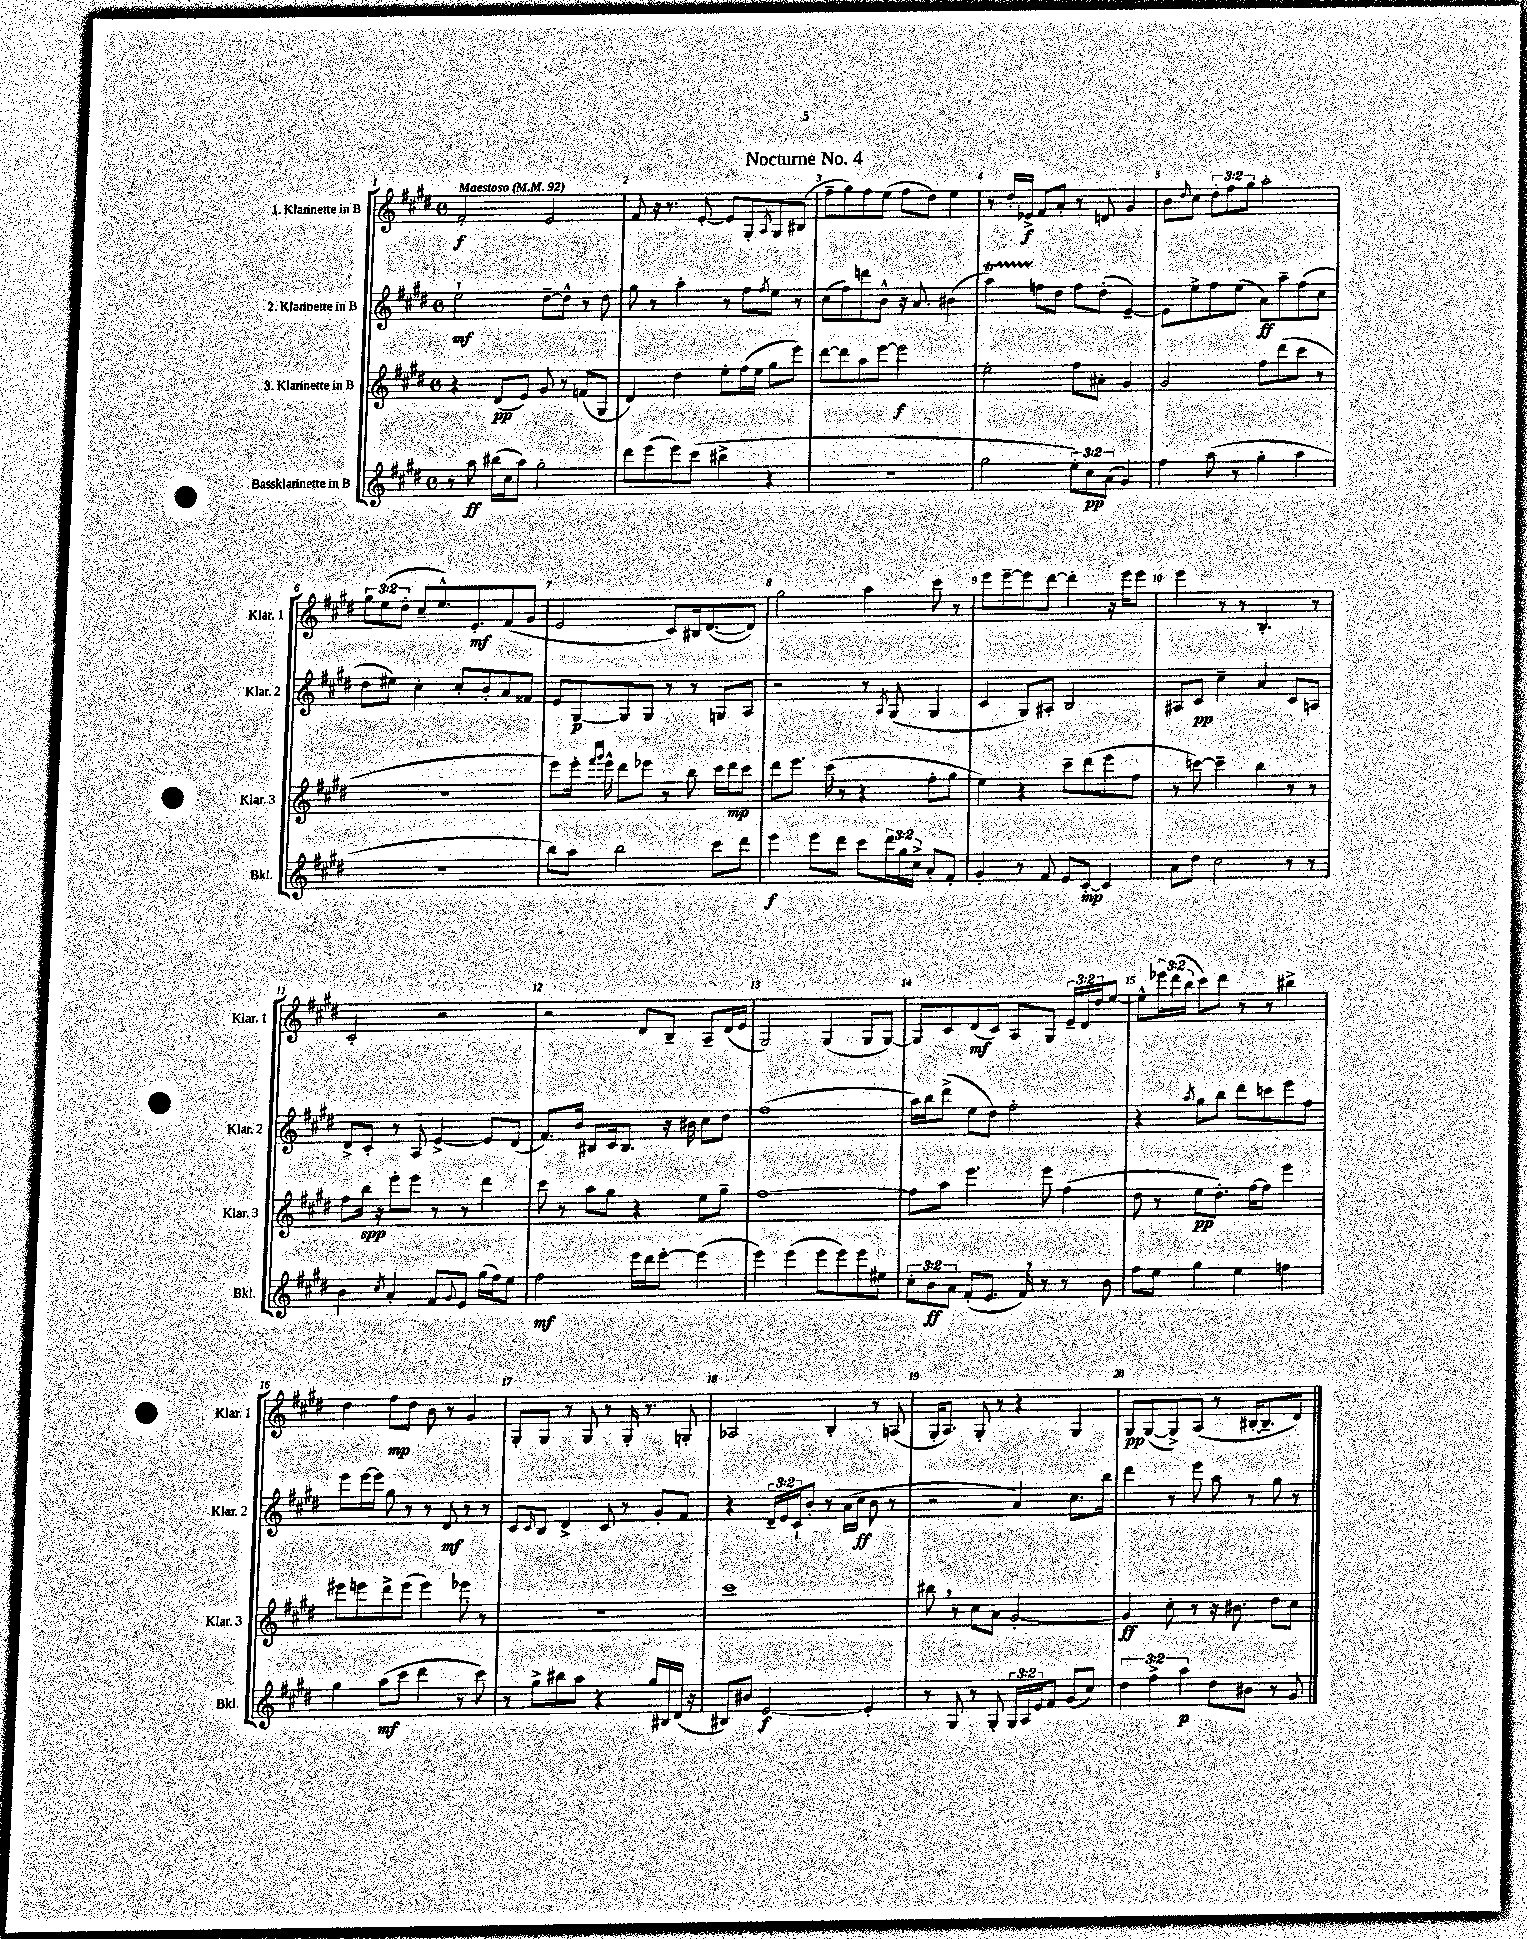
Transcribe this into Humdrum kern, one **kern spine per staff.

**kern	**dynam	**kern	**dynam	**kern	**dynam	**kern	**dynam
*part4	*part4	*part3	*part3	*part2	*part2	*part1	*part1
*staff4	*staff4	*staff3	*staff3	*staff2	*staff2	*staff1	*staff1
*I"Bassklarinette in B	*	*I"3. Klarinette in B	*	*I"2. Klarinette in B	*	*I"1. Klarinette in B	*
*I'Bkl.	*	*I'Klar. 3	*	*I'Klar. 2	*	*I'Klar. 1	*
*clefG2	*	*clefG2	*	*clefG2	*	*clefG2	*
*k[f#c#g#d#]	*	*k[f#c#g#d#]	*	*k[f#c#g#d#]	*	*k[f#c#g#d#]	*
*M4/4	*	*M4/4	*	*M4/4	*	*M4/4	*
*met(c)	*	*met(c)	*	*met(c)	*	*met(c)	*
*MM92	*	*MM92	*	*MM92	*	*MM92	*
=1	=1	=1	=1	=1	=1	=1	=1
!	!	!	!	!	!	!LO:TX:a:B:t=Maestoso	!
8r	.	4r	.	2ee`\	mf	2f#'/	f
8aa\	ff	.	.	.	.	.	.
(16bb#X\LL	.	(8d#/L	pp	.	.	.	.
16cc#\J	.	.	.	.	.	.	.
8aa\J)	.	8e/J)	.	.	.	.	.
2gg#'\	.	8g#/	.	[8dd#~\L	.	2e/	.
.	.	8r	.	8dd#^^\J]	.	.	.
.	.	(8fn/L	.	8r	.	.	.
.	.	8G#/J	.	8dd#\	.	.	.
=2	=2	=2	=2	=2	=2	=2	=2
8ddd#\L	.	4d#/)	.	8gg#\	.	8f#/	.
(8eee\	.	.	.	8r	.	16r	.
.	.	.	.	.	.	8.r	.
8eee\)	.	4dd#\	.	4aa'\	.	.	.
(8ccc#\J	.	.	.	.	.	[8e'/	.
4bb#X^\	.	8ee'\L	.	8r	.	8e/L]	.
.	.	(16ff#\L	.	8ff#\L	.	8G#'/	.
.	.	16ee\JJ	.	.	.	.	.
.	.	.	.	8qff#/	.	8qA/	.
4r	.	8gg#\L	.	8ee\J	.	8G#/	.
.	.	8eee\J)	.	8r	.	(8B#X/J	.
=3	=3	=3	=3	=3	=3	=3	=3
1r	.	[8ddd#\L	.	(8cc#\L	.	8ff#~\L	.
.	.	8ddd#\]	.	8ff#\)	.	8gg#\)	.
.	.	8aa\	.	8dddn\	.	8ff#\	.
.	.	[8eee\J	.	8b^^\J	.	(8ee\J	.
.	.	2eee\]	f	16r	.	8ff#\L	.
.	.	.	.	8.a/	.	.	.
.	.	.	.	.	.	8dd#\J)	.
.	.	.	.	(4b#X\	.	4ee\	.
=4	=4	=4	=4	=4	=4	=4	=4
2gg#\	.	2ee'\	.	4aaT\)	.	8r	.
.	.	.	.	.	.	16dd#'/LL	.
.	.	.	.	.	.	16e-X^/JJ	f
.	.	.	.	8ffn\L	.	8f#/L	.
.	.	.	.	8dd#\J	.	8a'/J	.
12ee'\L)	.	8ff#\L	.	8ff\L	.	8r	.
12cc#\	pp	.	.	.	.	.	.
.	.	8a#X'\J	.	(8dd#'\J	.	8dn/	.
(12a\J	.	.	.	.	.	.	.
4g#/)	.	4g#/	.	[4e~/)	.	4g#/	.
=5	=5	=5	=5	=5	=5	=5	=5
4ff#\	.	2g#/	.	8e\L]	.	8b\L	.
.	.	.	.	.	.	16qqdd#/	.
.	.	.	.	8ee^\	.	8cc#\J	.
(8aa\	.	.	.	8ff#\	.	12dd#'\L	.
.	.	.	.	.	.	12ff#\	.
8r	.	.	.	(8ee\J	.	.	.
.	.	.	.	.	.	12gg#\J	.
4gg#'\	.	8ff#\L	.	8a\L)	ff	2aa'\	.
.	.	(8ddd#\	.	8aa~\	.	.	.
4aa\	.	8ccc#\J	.	(8ff#\	.	.	.
.	.	8r	.	8cc#\J	.	.	.
!!LO:LB:g=z
=6	=6	=6	=6	=6	=6	=6	=6
1r	.	1r	.	8dd#\L	.	12gg#\L	.
.	.	.	.	.	.	(12ee\	.
.	.	.	.	8ee#X\J)	.	.	.
.	.	.	.	.	.	12dd#'\J	.
.	.	.	.	4cc#'\	.	8cc#~/L	.
.	.	.	.	.	.	8.ee^^/)	.
.	.	.	.	8cc#'/L	.	.	.
.	.	.	.	.	.	8.e'/	mf
.	.	.	.	8b'/	.	.	.
.	.	.	.	8a/	.	(8f#/	.
.	.	.	.	8f##X/J	.	8g#/J	.
=7	=7	=7	=7	=7	=7	=7	=7
8bb\L)	.	8eee\L)	.	8e/L	.	2e/	.
8aa\J	.	16eee'\Jk	.	[8G#/	p	.	.
.	.	16qqfff#/LL	.	.	.	.	.
.	.	16qqggg#/JJ	.	.	.	.	.
.	.	16eee^^\	.	.	.	.	.
2bb\	.	8ddd#\L	.	8G#/]	.	.	.
.	.	8eee-X\J	.	8G#/J	.	.	.
.	.	8r	.	8r	.	8c#/L)	.
.	.	8bb\	.	8r	.	16B#X/k	.
.	.	.	.	.	.	([8.d#/	.
8ccc#\L	.	16ccc#\LL	.	8Gn/L	.	.	.
.	.	16ddd#\J	mp	.	.	.	.
8ddd#\J	.	8ccc#\J	.	8A/J	.	8d#/J])	.
=8	=8	=8	=8	=8	=8	=8	=8
4eee\	f	8ddd#\L	.	2r	.	2gg#\	.
.	.	8.eee\J	.	.	.	.	.
8eee\L	.	.	.	.	.	.	.
.	.	(16ccc#\	.	.	.	.	.
8ddd#\J	.	8r	.	.	.	.	.
8ccc#\L	.	4r	.	8r	.	4aa\	.
.	.	.	.	8qA/	.	.	.
24ddd#\L	.	.	.	(8G#/	.	.	.
24gg#\	.	.	.	.	.	.	.
24cc#^\JJ	.	.	.	.	.	.	.
8a'/L	.	8ff#'\L	.	4G#/	.	8ccc#\	.
8f#'/J	.	8gg#\J	.	.	.	8r	.
=9	=9	=9	=9	=9	=9	=9	=9
4g#'/	.	4ee\)	.	4c#/	.	8eee\L	.
.	.	.	.	.	.	[8eee~\	.
8r	.	4r	.	8G#/L)	.	8eee\]	.
8f#/	.	.	.	8A#X'/J	.	[8ddd#\J	.
8e/L	.	8ccc#~\L	.	2B/	.	4ddd#'\]	.
[8c#'/J	mp	(8ddd#\	.	.	.	.	.
4c#/]	.	8eee\	.	.	.	16r	.
.	.	.	.	.	.	16eee\KL	.
.	.	8ff#\J	.	.	.	8eee\J	.
=10	=10	=10	=10	=10	=10	=10	=10
8a\L	.	8r	.	8A#X/L	.	4eee\	.
8dd#\J	.	[8cccn\)	.	8c#/J	pp	.	.
2cc#\	.	4ccc~\]	.	4cc#~\	.	8r	.
.	.	.	.	.	.	8r	.
.	.	4bb\	.	4a/	.	4.B'/	.
8r	.	8r	.	8c#/L	.	.	.
8r	.	8r	.	8An/J	.	8r	.
!!LO:LB:g=z
=11	=11	=11	=11	=11	=11	=11	=11
4b\	.	8ff#\L	.	8d#^/L	.	2c#'/	.
.	.	16bb\Jk	spp	8c#'/J	.	.	.
.	.	16r	.	.	.	.	.
8qcc#/	.	.	.	.	.	.	.
4a'/	.	8eee'\L	.	8r	.	.	.
.	.	8eee\J	.	8A/	.	.	.
8f#/L	.	8r	.	[4e^/	.	2r	.
8qqg#/	.	.	.	.	.	.	.
8e/J	.	8r	.	.	.	.	.
(16gg#\LL	.	4ddd#\	.	8e/L]	.	.	.
16ff#\J)	.	.	.	.	.	.	.
8ee\J	.	.	.	(8d#/J	.	.	.
=12	=12	=12	=12	=12	=12	=12	=12
2ff#\	mf	8ccc#\	.	8.f#/L)	.	2r	.
.	.	8r	.	.	.	.	.
.	.	.	.	16b/Jk	.	.	.
.	.	8aa\L	.	8B#X/L	.	.	.
.	.	8gg#\J	.	16c#/k	.	.	.
.	.	.	.	8.B#/J	.	.	.
16eee\LL	.	4r	.	.	.	8d#/L	.
16ddd#\J	.	.	.	.	.	.	.
[8eee'\J	.	.	.	16r	.	8B~/J	.
.	.	.	.	16b#X\	.	.	.
(4eee\]	.	8ee\L	.	8cc#\L	.	8A~/L	.
.	.	8gg#~\J	.	8dd#\J	.	(16d#/L	.
.	.	.	.	.	.	16e/JJ	.
=13	=13	=13	=13	=13	=13	=13	=13
4eee\)	.	[1ff#	.	(1ff#	.	2G#/)	.
(4eee\	.	.	.	.	.	.	.
8eee\L	.	.	.	.	.	(4G#/	.
8eee\)	.	.	.	.	.	.	.
8eee\	.	.	.	.	.	8G#/L	.
8ee#X\J	.	.	.	.	.	[8G#/J)	.
=14	=14	=14	=14	=14	=14	=14	=14
12cc#'\L	.	8ff#\L]	.	16aa\LL)	.	8G#/L]	.
.	.	.	.	16bb\J	.	.	.
12b\	ff	.	.	.	.	.	.
.	.	8aa\J	.	(8ddd#^\J	.	8c#/	.
12a\J	.	.	.	.	.	.	.
(8f#'/L	.	4.eee\	.	8ee\L	.	(8d#/	mf
8.e/J	.	.	.	8dd#\J)	.	8c#/J)	.
.	.	.	.	2ff#'\	.	8A/L	.
16f#,/)	.	.	.	.	.	.	.
8r	.	8eee\	.	.	.	8G#/J	.
8r	.	(4ff#\	.	.	.	24e~/LL	.
.	.	.	.	.	.	24d#/	.
.	.	.	.	.	.	24dd#/J	.
8b\	.	.	.	.	.	[8ee/J	.
=15	=15	=15	=15	=15	=15	=15	=15
8ff#\L	.	8dd#\	.	4r	.	8ee^^\L]	.
8ee\J	.	8r	.	.	.	24eee-X\L	.
.	.	.	.	.	.	(24ddd#\	.
.	.	.	.	.	.	24bb\JJ	.
.	.	.	.	8qaa/	.	.	.
4gg#\	.	8ee\L	pp	8gg#\L	.	8ccc#\L)	.
.	.	8.dd#'\J)	.	8bb\J	.	8ddd#\J	.
4ee\	.	.	.	8ddd#\L	.	8r	.
.	.	[16ff#\KL	.	.	.	.	.
.	.	8ff#\J]	.	8cccn\	.	8r	.
4ffn\	.	4eee\	.	8eee\	.	4bb#X^\	.
.	.	.	.	8ff#\J	.	.	.
!!LO:LB:g=z
=16	=16	=16	=16	=16	=16	=16	=16
4gg#\	.	8eee#X\L	.	8eee\L	.	4dd#\	.
.	.	8eeen\	.	[16eee\L	.	.	.
.	.	.	.	16eee\JJ]	.	.	.
(8aa\L	mf	8ddd#^\	.	8gg#\	.	8ff#\L	mp
8ccc#\J	.	(8eee\J	.	8r	.	8dd#\J	.
4ddd#\	.	4eee\)	.	8r	.	8b\	.
.	.	.	.	8d#/	mf	8r	.
8r	.	8eee-X\	.	8r	.	4g#/	.
8ccc#\)	.	8r	.	8r	.	.	.
=17	=17	=17	=17	=17	=17	=17	=17
8r	.	1r	.	8c#/L	.	8G#'/L	.
.	.	.	.	16qqc#/	.	.	.
8gg#^\L	.	.	.	8B/J	.	8G#/J	.
8bb#X\	.	.	.	4d#^/	.	8r	.
8aa\J	.	.	.	.	.	8G#/	.
4r	.	.	.	8c#/	.	8r	.
.	.	.	.	8r	.	16G#'/	.
.	.	.	.	.	.	8.r	.
16gg#/LL	.	.	.	8g#'/L	.	.	.
16B#X/	.	.	.	.	.	.	.
(16d#/JJ	.	.	.	8f#/J	.	8Gn'/	.
16r	.	.	.	.	.	.	.
=18	=18	=18	=18	=18	=18	=18	=18
8B#X/L)	.	1ccc#	.	4r	.	2A-X/	.
8b#X/J	.	.	.	.	.	.	.
[2e/	f	.	.	24d#~/LL	.	.	.
.	.	.	.	24e/	.	.	.
.	.	.	.	24c#`/J	.	.	.
.	.	.	.	8b'/J	.	.	.
.	.	.	.	8r	.	4B'/	.
.	.	.	.	(16a\LL	.	.	.
.	.	.	.	16cc#\JJ	ff	.	.
4e'/]	.	.	.	8b\	.	8r	.
.	.	.	.	8r	.	(8An/	.
=19	=19	=19	=19	=19	=19	=19	=19
8r	.	8bb#X,\	.	2r	.	16G#'/KL	.
.	.	.	.	.	.	8.A/J)	.
8G#/	.	8r	.	.	.	.	.
8r	.	8cc#\L	.	.	.	8G#'/	.
8G#'/	.	8a\J	.	.	.	8r	.
24G#/LL	.	[2g#'/	.	4a/)	.	4r	.
24A/	.	.	.	.	.	.	.
24e/J	.	.	.	.	.	.	.
8f#/J	.	.	.	.	.	.	.
(8g#/L	.	.	.	8.cc#\L	.	4G#/	.
8cc#/J)	.	.	.	.	.	.	.
.	.	.	.	16bb\Jk	.	.	.
=20	=20	=20	=20	=20	=20	=20	=20
6dd#\	.	4g#/]	ff	4ddd#\	.	8G#/L	pp
.	.	.	.	.	.	([8G#/	.
6ff#^\	.	.	.	.	.	.	.
.	.	8cc#'\	.	8r	.	8G#^/])	.
6aa\	p	.	.	.	.	.	.
.	.	8r	.	8eee\	.	(8A/J	.
8dd#\L	.	16r	.	8aa\	.	8r	.
.	.	8.b#X\	.	.	.	.	.
8b#X\J	.	.	.	8r	.	[16B#X'/KL	.
.	.	.	.	.	.	8.B#~/]	.
8r	.	8dd#\L	.	8gg#\	.	.	.
8g#/	.	8cc#\J	.	8r	.	8d#/J)	.
==	==	==	==	==	==	==	==
*-	*-	*-	*-	*-	*-	*-	*-
